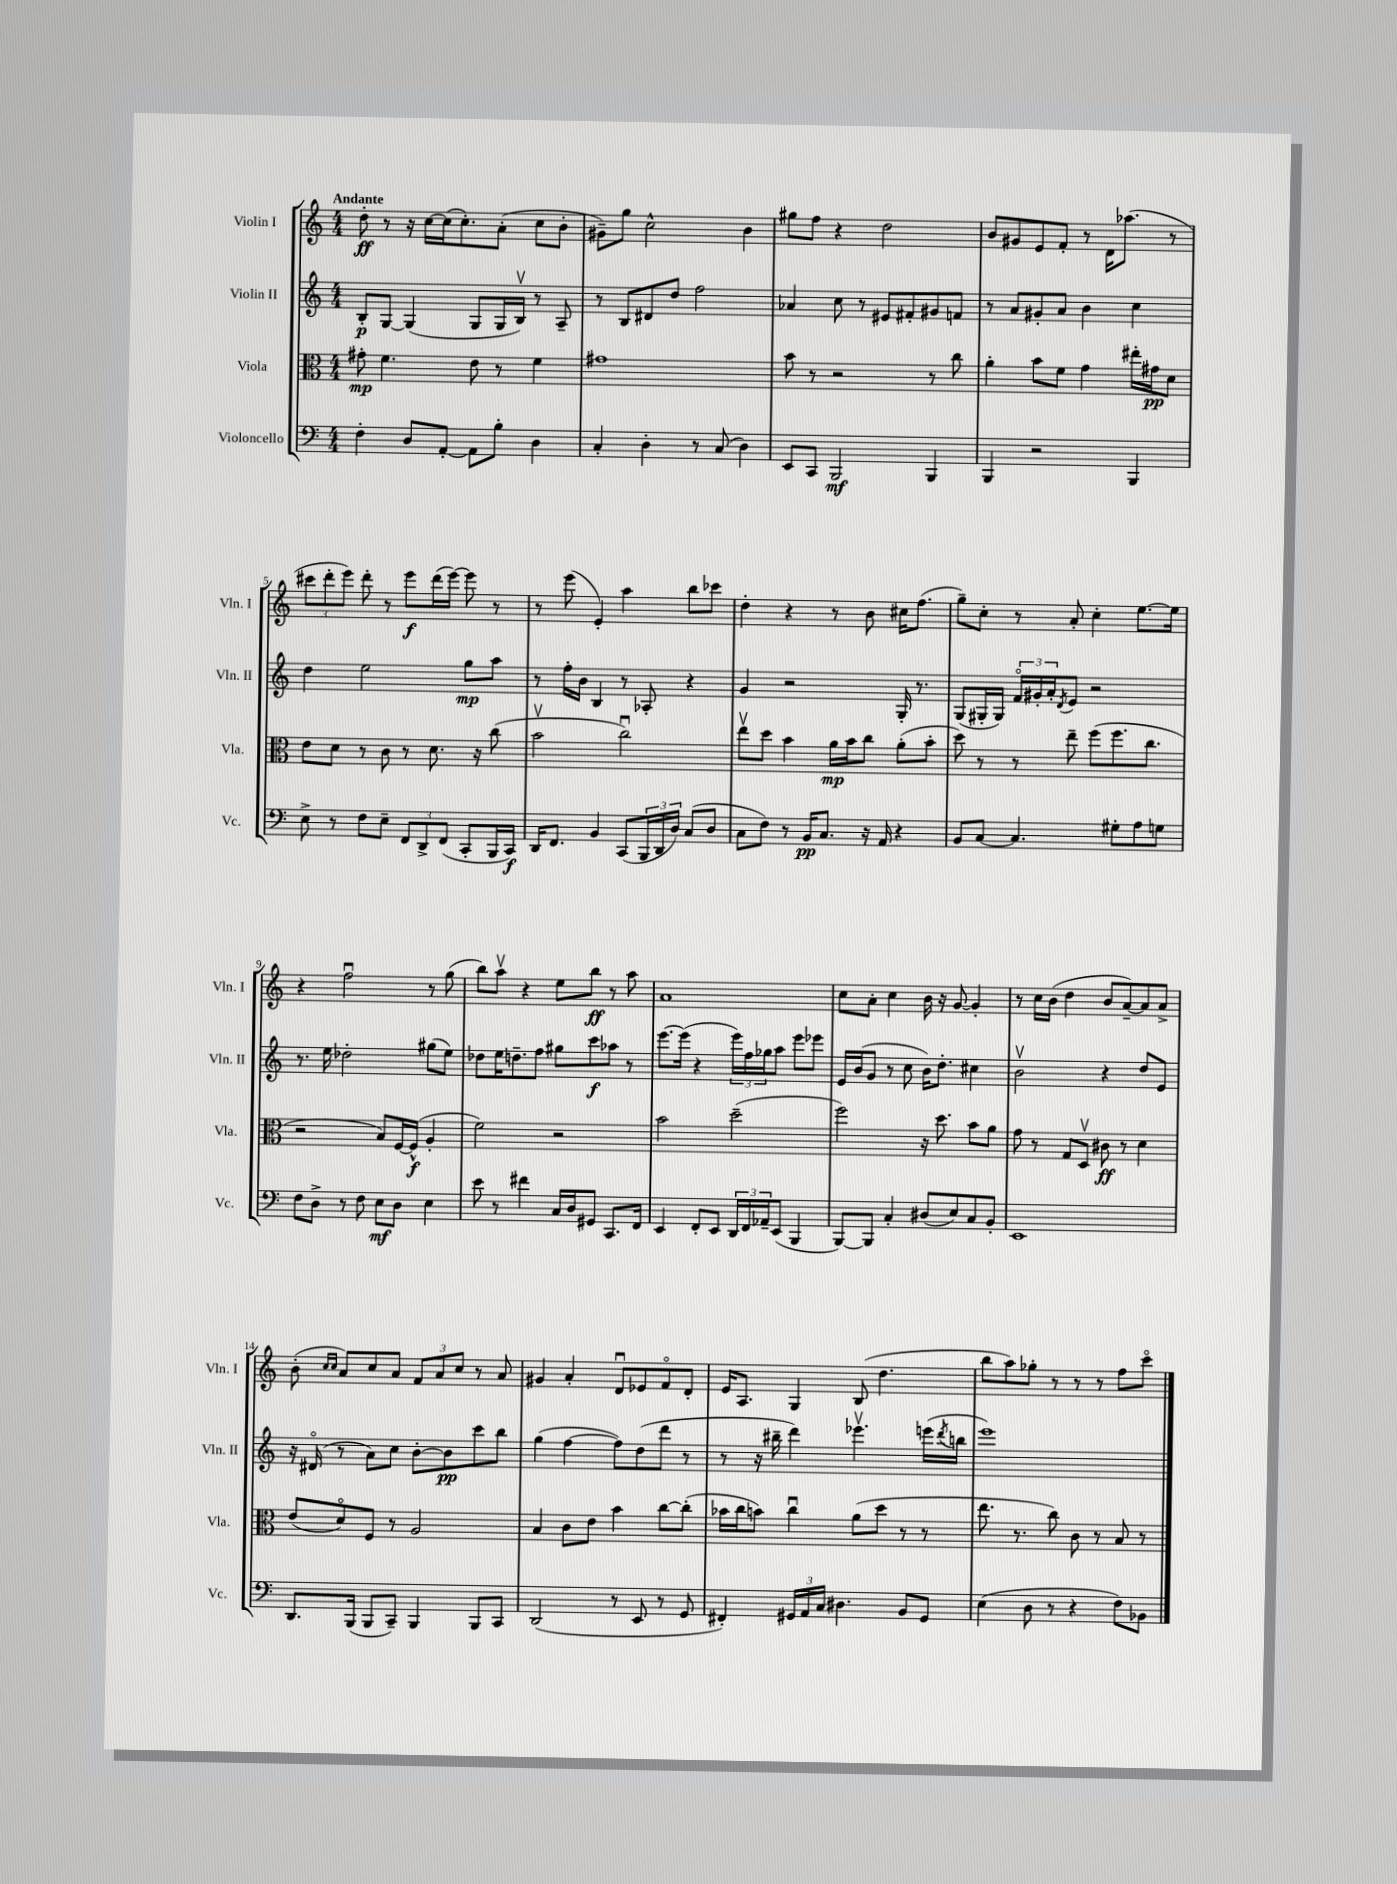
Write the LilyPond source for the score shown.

<<
\new StaffGroup <<
\new Staff = "s0" \with { instrumentName = "Violin I" shortInstrumentName = "Vln. I" } {
    \clef treble \key c \major \numericTimeSignature \time 4/4 \tempo "Andante"
    d''8-.\ff r8 r16 c''16~ c''16( c''8.-.) a'8-.( c''8 b'8-. |
    gis'8--) g''8 c''2-^ b'4 |
    gis''8 f''8 r4 d''2 |
    b'8 gis'8 e'8 f'8-. r8 d'16 aes''8.( r8 |
    \tuplet 3/2 { cis'''8 d'''8-. e'''8) } d'''8-. r8 e'''8\f d'''16( e'''16~) e'''8 r8 |
    r8 e'''8( e'4-.) a''4 b''8 ces'''8 |
    d''4-. r4 r8 b'8 cis''16 f''8.( |
    g''8--) c''8-. r8 a'8-. c''4-. e''8.~ e''16 |
    r4 f''2\downbow r8 g''8( |
    b''8) a''8\upbow r4 e''8 b''8\ff r8 a''8 |
    a'1 |
    c''8 a'8-. c''4 b'16 r16 g'8~ g'4-. |
    r8 c''16 b'16( d''4 b'8 a'8~--) a'8 a'8-> |
    b'8-.( \grace { c''16 c''16 } a'8) c''8 a'8 \tuplet 3/2 { f'8 a'8 c''8 } r8 a'8 |
    gis'4 a'4-. d'8\downbow ees'8 f'8\flageolet d'8-. |
    e'16 a8. g4 b8( d''4. |
    b''8 a''8) ges''8-. r8 r8 r8 f''8 c'''8\flageolet \bar "|." |
}
\new Staff = "s1" \with { instrumentName = "Violin II" shortInstrumentName = "Vln. II" } {
    \clef treble \key c \major \numericTimeSignature \time 4/4
    b8-.\p g8~ g4( g8 g16 b16\upbow) r8 a8-- |
    r8 b8 dis'8 d''8 f''2 |
    aes'4 c''8 r8 eis'8 fis'8-. gis'8 f'8 |
    r8 a'8 gis'8-. a'8 b'4 c''4 |
    d''4 e''2 g''8\mp a''8 |
    r8 f''16-. b'16 b4 r8 aes8-. r4 |
    g'4 r2 g16-. r8. |
    g8( gis16-. gis16) \tuplet 3/2 { f'16\flageolet gis'16-. a'16-. } \acciaccatura { d'8 } e'8 r2 |
    r8. e''16 des''2-. gis''8( e''8) |
    des''8 e''16 d''8.-- f''8 gis''8 c'''8\f aes''8 r8 |
    e'''8.~ e'''16( r4 \tuplet 3/2 { e'''16) f''16 ges''16 } a''8 e'''8 ees'''8 |
    e'16 b'16( g'8 r8 c''8 b'16) d''8.-. cis''4 |
    b'2\upbow r4 d''8 e'8 |
    r16 dis'16\flageolet( r8 a'8) c''8 b'8~-. b'8\pp c'''8 b''8 |
    g''4( f''4~ f''8) d''8( d'''8 r8 |
    r8 r16 bis''16-- d'''4) ees'''4.\upbow e'''16( \acciaccatura { d'''8 } b''16 |
    e'''1) \bar "|." |
}
\new Staff = "s2" \with { instrumentName = "Viola" shortInstrumentName = "Vla." } {
    \clef alto \key c \major \numericTimeSignature \time 4/4
    gis'8-.\mp f'4. e'8 r8 f'4 |
    gis'1 |
    b'8 r8 r2 r8 c''8 |
    a'4-. b'8 f'8 g'4 eis''16-. gis'16\pp d'8 |
    e'8 d'8 r8 c'8 r8 d'8. r16 c''8( |
    b'2\upbow c''2\downbow) |
    e''8\upbow d''8 b'4 a'16\mp b'16 c''8 a'8-.( b'8-. |
    d''8) r8 r8 e''8-- f''8( f''8. c''8. |
    r2 b8) f16~ f16-^\f( a4-. |
    f'2) r2 |
    b'2 d''2--( |
    f''2) r16 d''8. b'8 a'8 |
    g'8 r8 g8 d8\upbow cis'8\ff r8 d'4 |
    e'8( d'8\flageolet) f8 r8 a2 |
    b4 c'8 e'8 b'4 c''8~ c''8-.( |
    bes'16 c''16 b'8) c''4\downbow a'8( d''8 r8 r8 |
    e''8. r8. c''8) c'8 r8 b8 r8 \bar "|." |
}
\new Staff = "s3" \with { instrumentName = "Violoncello" shortInstrumentName = "Vc." } {
    \clef bass \key c \major \numericTimeSignature \time 4/4
    f4-. d8 a,8~-. a,8 b8-. d4 |
    c4-. d4-. r8 c8( d4) |
    e,8 c,8 b,,2\mf b,,4 |
    b,,4 r2 b,,4 |
    e8-> r8 f8 e8-- \tuplet 3/2 { f,8 d,8-> f,8( } c,8-. b,,16 c,16\f) |
    d,16 f,8. b,4 c,8( \tuplet 3/2 { b,,16 d,16 d16) } c8( d8 |
    c8 f8) r8 b,16\pp c8. r16 a,16 r4 |
    b,8 c8~ c4. gis8-. a8 g8 |
    f8 d8-> r8 f8 e8\mf d8 e4 |
    e'8 r8 fis'4 c16 d16 gis,8 c,8. f,16 |
    e,4 f,8-. e,8 \tuplet 3/2 { d,16 f,16 aes,16-- } e,8( b,,4 |
    b,,8~) b,,8 c4-. dis8( e8) c8 b,8-. |
    e,1 |
    d,8. b,,16( b,,8 c,8--) b,,4 b,,8 c,8 |
    d,2( r8 e,8 r8 g,8 |
    fis,4-.) \tuplet 3/2 { gis,16 a,16 c16 } dis4. b,8 gis,8 |
    e4( d8 r8 r4 f8) bes,8 \bar "|." |
}
>>
>>
